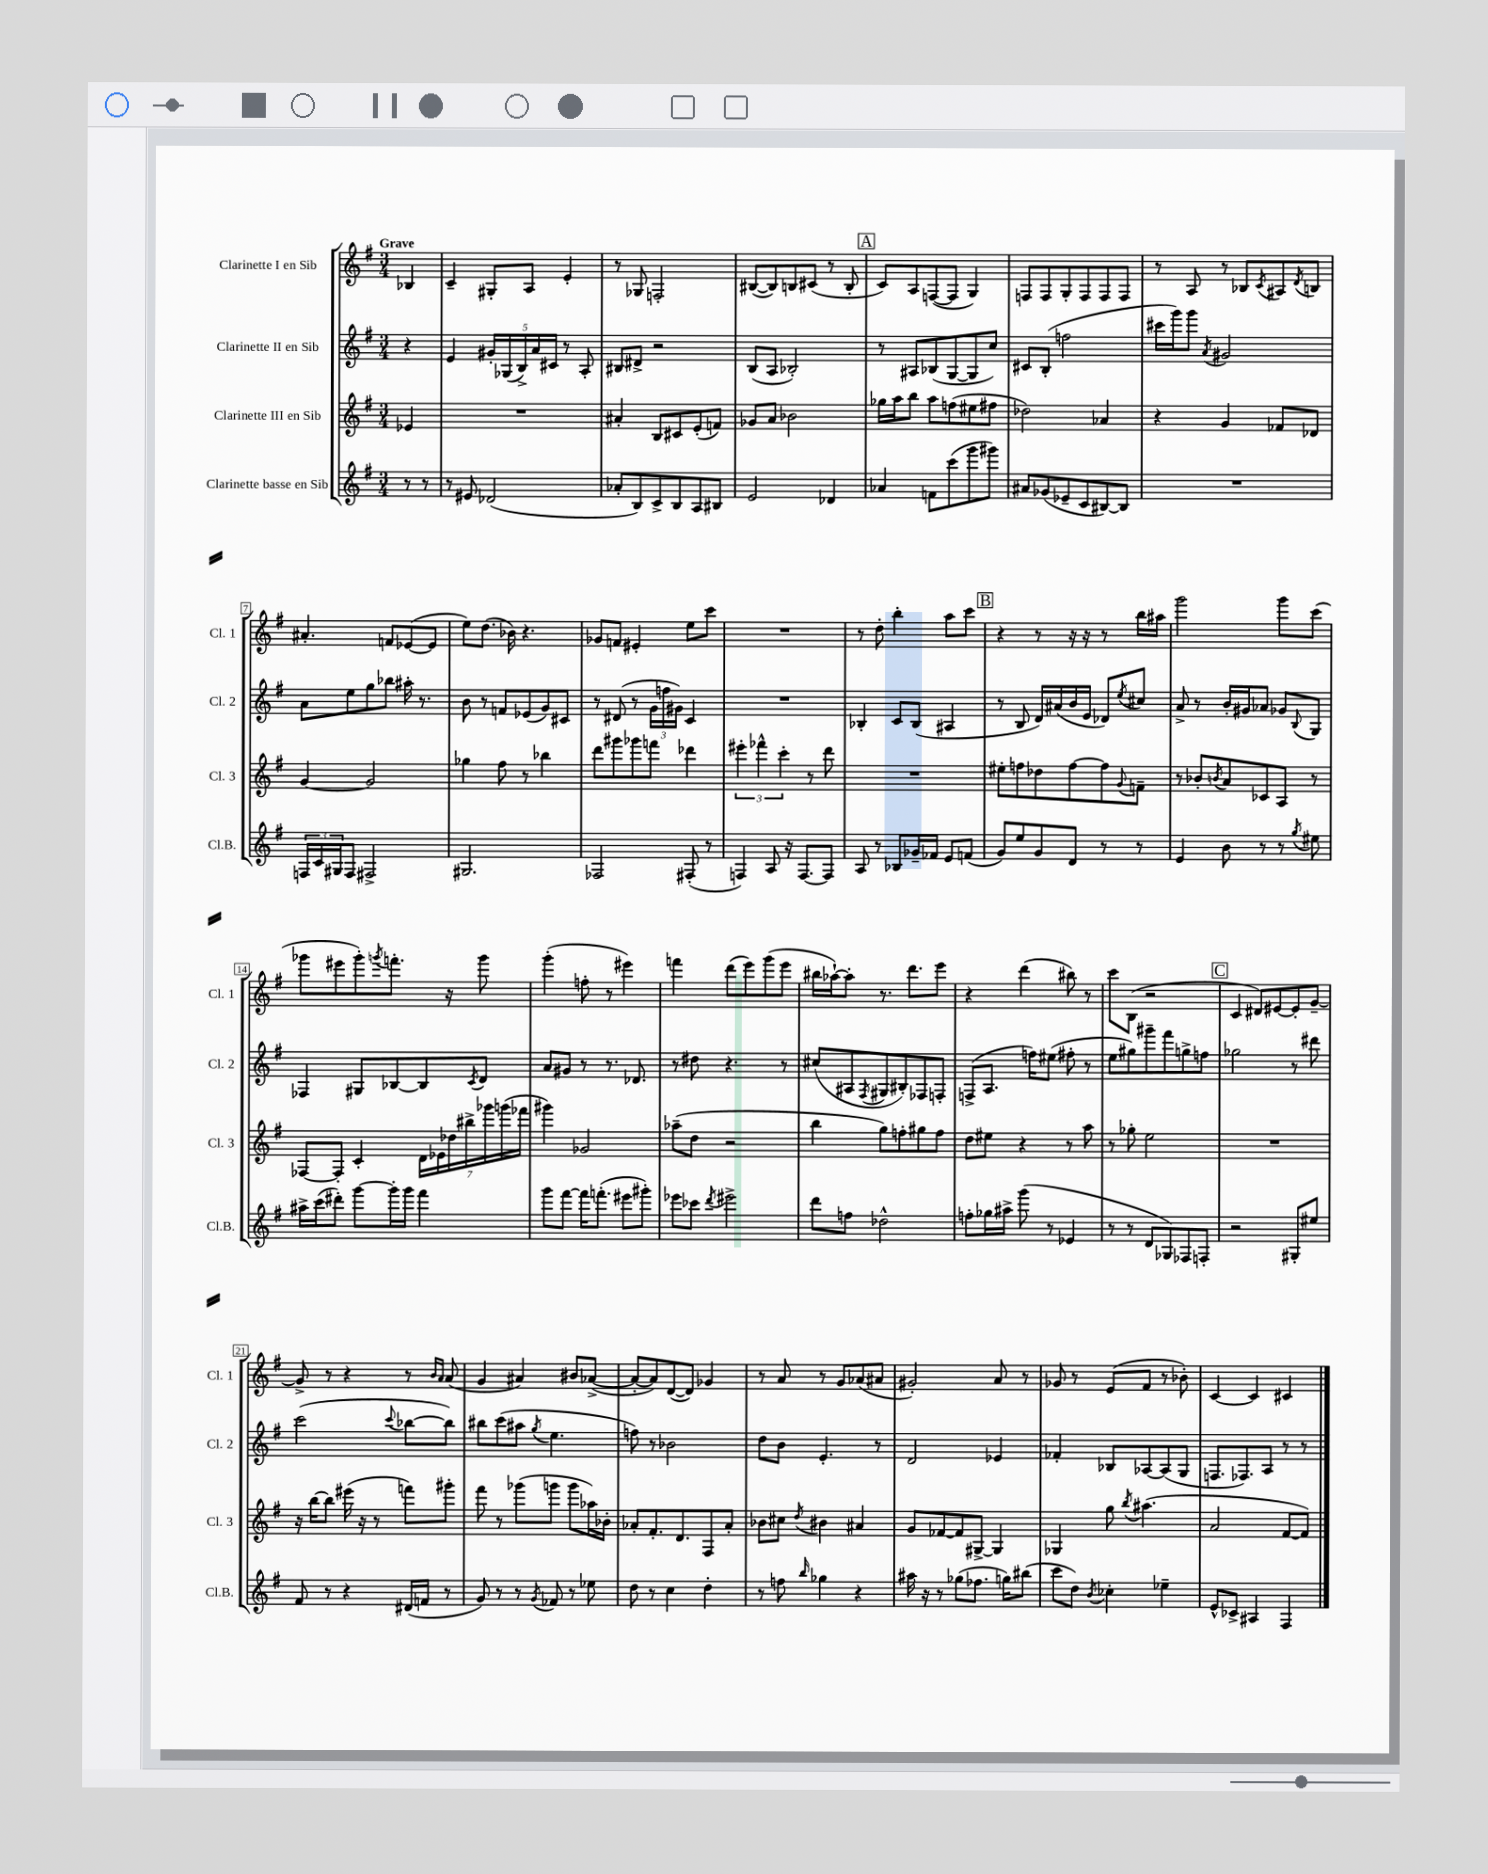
<<
\new StaffGroup <<
\new Staff = "s0" \with { instrumentName = "Clarinette I en Sib" shortInstrumentName = "Cl. 1" } {
    \clef treble \key g \major \numericTimeSignature \time 3/4 \partial 4 \tempo "Grave"
    bes4 |
    c'4-- gis8-. a8 e'4-. |
    r8 ges8 f2-. |
    bis8~( bis8) b8 cis'8( r8 b8-. |
    \mark \markup { \box "A" } c'8) a8 f8~( f8 g4) |
    f8 f8 g8-. f8 f8 f8 |
    r8 a8 r8 bes8 \acciaccatura { c'8 } ais8 \acciaccatura { d'8 } b8 |
    ais'4.-. f'8 ees'8~( ees'8 |
    e''8) d''8.( bes'16) r4. |
    ges'8 f'8 eis'4-. e''8 c'''8 |
    R2. |
    r8 d''8-. b''4-. a''8 c'''8 |
    \mark \markup { \box "B" } r4 r8 r16 r16 r8 b''16 ais''16 |
    g'''2 g'''8 c'''8( |
    ges'''8 eis'''8 ges'''8-.) \acciaccatura { g'''8 } f'''8.-. r16 g'''8 |
    g'''4-.( f''8-. r8 eis'''4) |
    f'''4 d'''8( e'''8) g'''8( e'''8 |
    bis''16 aes''16~-!) aes''8-. r8. d'''8. e'''8 |
    r4 d'''4( bis''8) r8 |
    c'''8 b8( r2 |
    \mark \markup { \box "C" } c'4 dis'8) eis'8~ eis'8-. g'8~-- |
    g'8-> r8 r4 r8 \grace { b'16 a'16 } a'8( |
    g'4 ais'4) bis'8 aes'8~->( |
    aes'8~-. aes'8) d'8~( d'8) ges'4 |
    r8 a'8 r8 g'8 aes'8( ais'8 |
    gis'2-.) a'8 r8 |
    ges'8 r8 e'8( fis'8 r8 bes'8-.) |
    c'4~ c'4 cis'4 \bar "|." |
}
\new Staff = "s1" \with { instrumentName = "Clarinette II en Sib" shortInstrumentName = "Cl. 2" } {
    \clef treble \key g \major \numericTimeSignature \time 3/4 \partial 4
    r4 |
    e'4 \tuplet 5/4 { gis'16-. ges16( b16->) a'16 cis'16 } r8 a8-. |
    bis8 dis'8-> r2 |
    b8( a8 bes2-.) |
    \mark \markup { \box "A" } r8 ais8 bes8( g8~ g8 c''8) |
    cis'8 b8-.( f''2 |
    cis'''16 g'''16) g'''8 \acciaccatura { a'8 } gis'2 |
    a'8 e''8 g''8 bes''8 ais''16-. r8. |
    b'8 r8 f'8 ees'8( g'8) cis'8 |
    r8 dis'8( r8 \tuplet 3/2 { g'16 f''16 gis'16) } c'4 |
    R2. |
    bes4-. c'8 bes8( ais4 |
    \mark \markup { \box "B" } r8 b8 d'16) ais'16( b'16 e'16 des'8) \acciaccatura { e''8 } cis''8 |
    a'8-> r8 b'16-. gis'16 aes'8 ges'8 \appoggiatura { b8 } g8 |
    fes4 gis8 bes8~ bes8 \acciaccatura { c'8 } d'8 |
    a'8 gis'8 r8 r8. des'8. |
    r8 dis''8 r4. r8 |
    cis''8( ais8 \acciaccatura { fis8 } gis8 bis8-.) fes8 f8-. |
    f8->( a8. f''16) eis''8( fis''8-. r8 |
    e''8 gis''8) gis'''8-- fis'''8 g''8-> f''8 |
    \mark \markup { \box "C" } ges''2 r8 dis'''8 |
    c'''2( \appoggiatura { c'''8 } bes''8~ bes''8) |
    bis''8 c'''8( ais''8 \acciaccatura { g''8 } e''4. |
    f''8) r8 bes'2 |
    d''8 b'8 e'4.-. r8 |
    d'2 ees'4 |
    fes'4-. bes8 aes8~ aes8( g8 |
    f8. fes8.) a8 r8 r8 \bar "|." |
}
\new Staff = "s2" \with { instrumentName = "Clarinette III en Sib" shortInstrumentName = "Cl. 3" } {
    \clef treble \key g \major \numericTimeSignature \time 3/4 \partial 4
    ees'4 |
    R2. |
    ais'4-. b8 cis'8 e'8-.( f'8) |
    ges'8 a'8 bes'2 |
    \mark \markup { \box "A" } ges''16 a''16 b''8 a''8 f''8( eis''8 fis''8 |
    des''2) aes'4 |
    r4 g'4 fes'8 des'8 |
    g'4~ g'2 |
    ges''4 fis''8 r8 bes''4 |
    d'''8 gis'''8 ges'''8 f'''8 des'''4 |
    \tuplet 3/2 { eis'''4-. fes'''4-^ c'''4-. } r8 d'''8 |
    R2. |
    \mark \markup { \box "B" } eis''8-. f''8 des''8 f''8~ f''8 \appoggiatura { g'8 } f'8-- |
    r8 bes'8-. \acciaccatura { b'8 } a'8 ces'8 a8 r8 |
    fes8~ fes8-. c'4-. \tuplet 7/4 { d'16 ees'16 des''16 bis''16-> ges'''16 g'''16( fes'''16 } |
    gis'''4) ges'2 |
    aes''8--( d''8 r2 |
    b''4 g''8) f''8-. gis''8 f''8 |
    d''8 eis''8 r4 r8 a''8 |
    r8 ges''8-. e''2 |
    \mark \markup { \box "C" } R2. |
    r16 b''16~ b''8 eis'''16( r16 r8 f'''8) gis'''8-. |
    fis'''8 r8 ges'''8( g'''8 g'''8 aes''16) bes'16-. |
    aes'8-. fis'8.-. d'8. fis8 aes'8-. |
    bes'8 cis''8 \acciaccatura { d''8 } bis'4 ais'4 |
    g'8 fes'8~ fes'8 gis8~-> gis4 |
    ges4 g''8 \acciaccatura { b''8 } ais''4.( |
    a'2 fis'8~ fis'8) \bar "|." |
}
\new Staff = "s3" \with { instrumentName = "Clarinette basse en Sib" shortInstrumentName = "Cl.B." } {
    \clef treble \key g \major \numericTimeSignature \time 3/4 \partial 4
    r8 r8 |
    r8 eis'8 des'2( |
    aes'8-. b8) c'8-> b8 a8 bis8 |
    e'2 des'4 |
    \mark \markup { \box "A" } aes'4 f'8 c'''8( g'''8 gis'''8) |
    ais'8 ges'8( ees'8-- c'8 bis8~) bis8 |
    R2. |
    \tuplet 3/2 { f16 c'16 gis16 } f8 fis2-> |
    gis2. |
    fes2 fis8-.( r8 |
    f4) a8 r16 f8.~ f8 |
    a8 r8 bes8 ges'16-- fes'16 e'8 f'8( |
    \mark \markup { \box "B" } g'8) e''8 g'8 d'8 r8 r8 |
    e'4 b'8 r8 r8 \acciaccatura { g''8 } eis''8 |
    ais''16-> c'''16( dis'''8-.) g'''8~ g'''16-. g'''16 fis'''4 |
    g'''8 fis'''8~ fis'''16 f'''8.-.( eis'''8 gis'''8-.) |
    ees'''8 ces'''8 \acciaccatura { d'''8 } eis'''2-> |
    d'''8 f''8 des''2-^ |
    f''8-. ges''16 ais''16-> g'''8( r8 ees'4 |
    r8 r8 d'8 ges8) fes8 f8-. |
    \mark \markup { \box "C" } r2 gis8-. eis''8 |
    fis'8 r8 r4 dis'16( f'16 r8 |
    g'8) r8 r8 \acciaccatura { g'8 } fes'8 r8 ees''8 |
    d''8 r8 c''4 d''4-. |
    r8 f''8 \grace { b''16 } ges''4 r4 |
    ais''16 r16 r8 ges''8( fes''8. g''16) bis''8( |
    c'''8 d''8) \acciaccatura { b'8 } ces''4-. ees''4-- |
    e'8-^ ces'8-> ais4 fis4 \bar "|." |
}
>>
>>
\layout { \context { \Score \override BarNumber.stencil = #(make-stencil-boxer 0.1 0.3 ly:text-interface::print) } }
